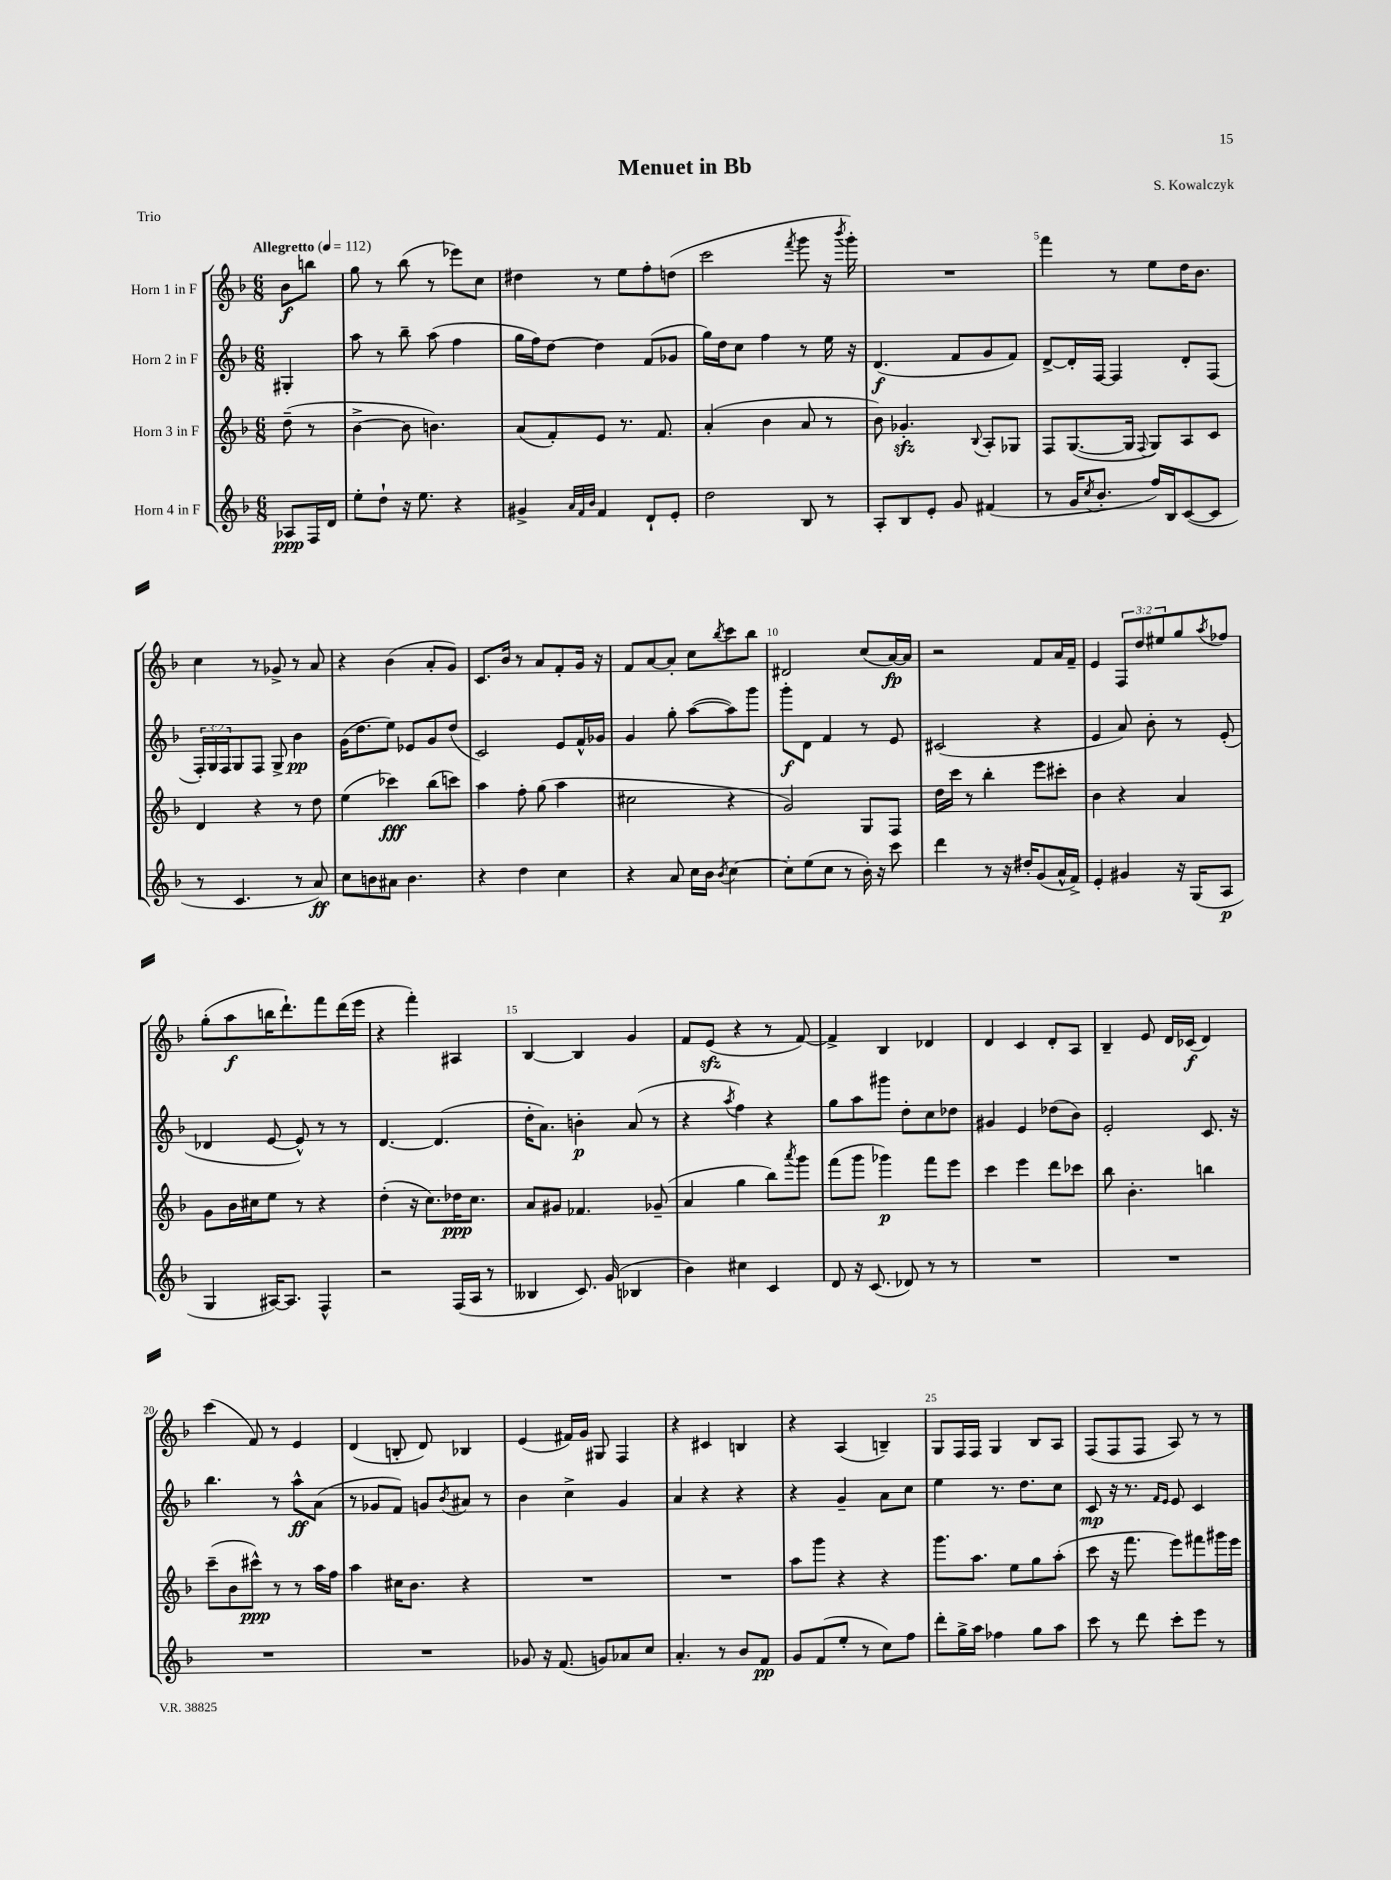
\header { title = "Menuet in Bb" composer = "S. Kowalczyk" piece = "Trio" }
<<
\new StaffGroup <<
\new Staff = "s0" \with { instrumentName = "Horn 1 in F" } {
    \clef treble \key f \major \numericTimeSignature \time 6/8 \override Staff.TupletNumber.text = #tuplet-number::calc-fraction-text \partial 4 \tempo "Allegretto" 4 = 112
    bes'8\f b''8 |
    g''8 r8 bes''8( r8 ees'''8) c''8 |
    dis''4 r8 e''8 f''8-. d''8( |
    c'''2 \acciaccatura { f'''8 } g'''8 r16 \acciaccatura { bes'''8 } g'''16-.) |
    R2. |
    f'''4 r8 e''8 d''16 bes'8. |
    c''4 r8 ges'8-> r8 a'8 |
    r4 bes'4( a'8-. g'8) |
    c'8. bes'16 r8 a'8 f'8-. g'16 r16 |
    f'8 a'8~ a'8-. c''8 \acciaccatura { bes''8 } c'''8 bes''8 |
    dis'2 c''8( a'16~\fp) a'16 |
    r2 f'8 a'16 f'16-- |
    e'4 \tuplet 3/2 { f8 d''8 eis''8 } g''8 \acciaccatura { a''8 } fes''8 |
    g''8-.( a''8\f b''16 d'''8.-!) f'''8 d'''16( e'''16 |
    r4 f'''4-.) ais4 |
    bes4~ bes4 g'4 |
    f'8 e'8\sfz( r4 r8 f'8~) |
    f'4-> bes4 des'4 |
    d'4 c'4 d'8-. a8 |
    bes4-- e'8 d'16 ces'16\f( d'4) |
    c'''4( f'8) r8 e'4 |
    d'4( b8-. d'8) bes4 |
    e'4( fis'16) g'16 gis8 f4 |
    r4 cis'4 b4 |
    r4 a4( b4--) |
    g8 f16 f16 g4 bes8 a8 |
    f8( f8 f8 a8) r8 r8 \bar "|." |
}
\new Staff = "s1" \with { instrumentName = "Horn 2 in F" } {
    \clef treble \key f \major \numericTimeSignature \time 6/8 \override Staff.TupletNumber.text = #tuplet-number::calc-fraction-text \partial 4
    gis4-. |
    a''8 r8 bes''8-- a''8( f''4 |
    g''16 f''16) d''8~ d''4 f'8( ges'8 |
    g''16) d''16 c''8 f''4 r8 e''16 r16 |
    d'4.\f( f'8 g'8 f'8) |
    d'8~-> d'16-. f16~ f4 d'8-. f8( |
    \tuplet 3/2 { f16-.) g16 f16 } g8 f8 g8-> bes'4\pp |
    g'16( d''8. e''8) ees'8 g'8 d''8( |
    c'2) e'8 f'16-^ ges'16 |
    g'4 g''8-. a''8~( a''8) g'''8 |
    g'''8-.\f d'8 f'4 r8 e'8 |
    cis'2( r4 |
    e'4 a'8) bes'8-. r8 e'8-.( |
    des'4 e'8~ e'8-^) r8 r8 |
    d'4.~ d'4.( |
    d''16-. a'8.) b'4-.\p a'8( r8 |
    r4 \acciaccatura { a''8 } f''4) r4 |
    g''8 a''8 gis'''8 d''8-. c''8 des''8 |
    gis'4 e'4 des''8( bes'8) |
    e'2-. c'8. r16 |
    bes''4. r8 a''8-^\ff a'8( |
    r8 ges'8 f'8) g'8 \acciaccatura { bes'8 } ais'8 r8 |
    bes'4 c''4-> g'4 |
    a'4 r4 r4 |
    r4 g'4-- a'8 c''8 |
    e''4 r8. d''8. c''8 |
    c'8\mp r16 r8. \grace { f'16 e'16 } e'8 c'4 \bar "|." |
}
\new Staff = "s2" \with { instrumentName = "Horn 3 in F" } {
    \clef treble \key f \major \numericTimeSignature \time 6/8 \partial 4
    d''8--( r8 |
    bes'4~-> bes'8 b'4.) |
    a'8( f'8-.) e'8 r8. f'8. |
    a'4-.( bes'4 a'8 r8 |
    bes'8) ges'4.-.\sfz \appoggiatura { bes8 } a8-. ges8 |
    f8 g8.~( g16 \appoggiatura { f8 } g8) a8 c'8 |
    d'4 r4 r8 d''8 |
    e''4( ces'''4\fff) bes''8( c'''8) |
    a''4 f''8-. g''8( a''4 |
    cis''2 r4 |
    g'2) g8 f8 |
    d''16 c'''16 r8 bes''4-. e'''8 cis'''8-. |
    bes'4 r4 a'4 |
    g'8 bes'16 cis''16 e''8 r8 r4 |
    d''4-.( r16 c''8.) des''16\ppp c''8. |
    a'8 gis'8 fes'4. ges'8--( |
    a'4 g''4 bes''8) \acciaccatura { a'''8 } g'''8 |
    f'''8( g'''8 ges'''4\p) f'''8 e'''8 |
    c'''4 e'''4 d'''8 ces'''8 |
    bes''8 bes'4.-. b''4 |
    c'''8--( bes'8 cis'''8-^\ppp) r8 r8 a''16 f''16 |
    a''4 cis''16 bes'8. r4 |
    R2. |
    R2. |
    a''8 g'''8 r4 r4 |
    g'''8. a''8. e''8 g''8 a''8-.( |
    c'''8 r16 f'''8. e'''8) fis'''8 gis'''16 e'''16 \bar "|." |
}
\new Staff = "s3" \with { instrumentName = "Horn 4 in F" } {
    \clef treble \key f \major \numericTimeSignature \time 6/8 \partial 4
    aes8\ppp f16 d'16 |
    e''8-. d''8-! r16 e''8. r4 |
    gis'4-> \grace { a'32 f'32 bes'32 } f'4 d'8-! e'8-. |
    d''2 bes8 r8 |
    a8-. bes8 e'8-. g'8 fis'4( |
    r8 g'16 \acciaccatura { c''8 } bes'8.-. f''16) bes16 c'8~( c'8 |
    r8 c'4. r8 a'8\ff) |
    c''8 b'8 ais'8 b'4. |
    r4 d''4 c''4 |
    r4 a'8 c''16 bes'16 \acciaccatura { bes'8 } c''4~ |
    c''8-. e''8( c''8 r8 bes'16-.) r16 c'''8 |
    d'''4 r8 r16 dis''16-. g'8( a'16-^ f'16->) |
    e'4-. gis'4 r16 g16( a8\p |
    g4 ais16~) ais8. f4-^ |
    r2 f16( a16 r8 |
    beses4 c'8.) g'16( bes4 |
    bes'4) cis''4 c'4 |
    d'8 r16 c'8.( des'8) r8 r8 |
    R2. |
    R2. |
    R2. |
    R2. |
    ges'8 r16 f'8.( g'8) aes'8 c''8 |
    a'4.-. r8 bes'8 f'8\pp |
    g'8 f'8( e''8-. r8 c''8) f''8 |
    d'''8-. g''16-> a''16 fes''4 g''8 a''8 |
    c'''8 r8 d'''8 c'''8-. e'''8 r8 \bar "|." |
}
>>
>>
\layout { \context { \Score \override BarNumber.break-visibility = ##(#f #t #t) barNumberVisibility = #(every-nth-bar-number-visible 5) } }
